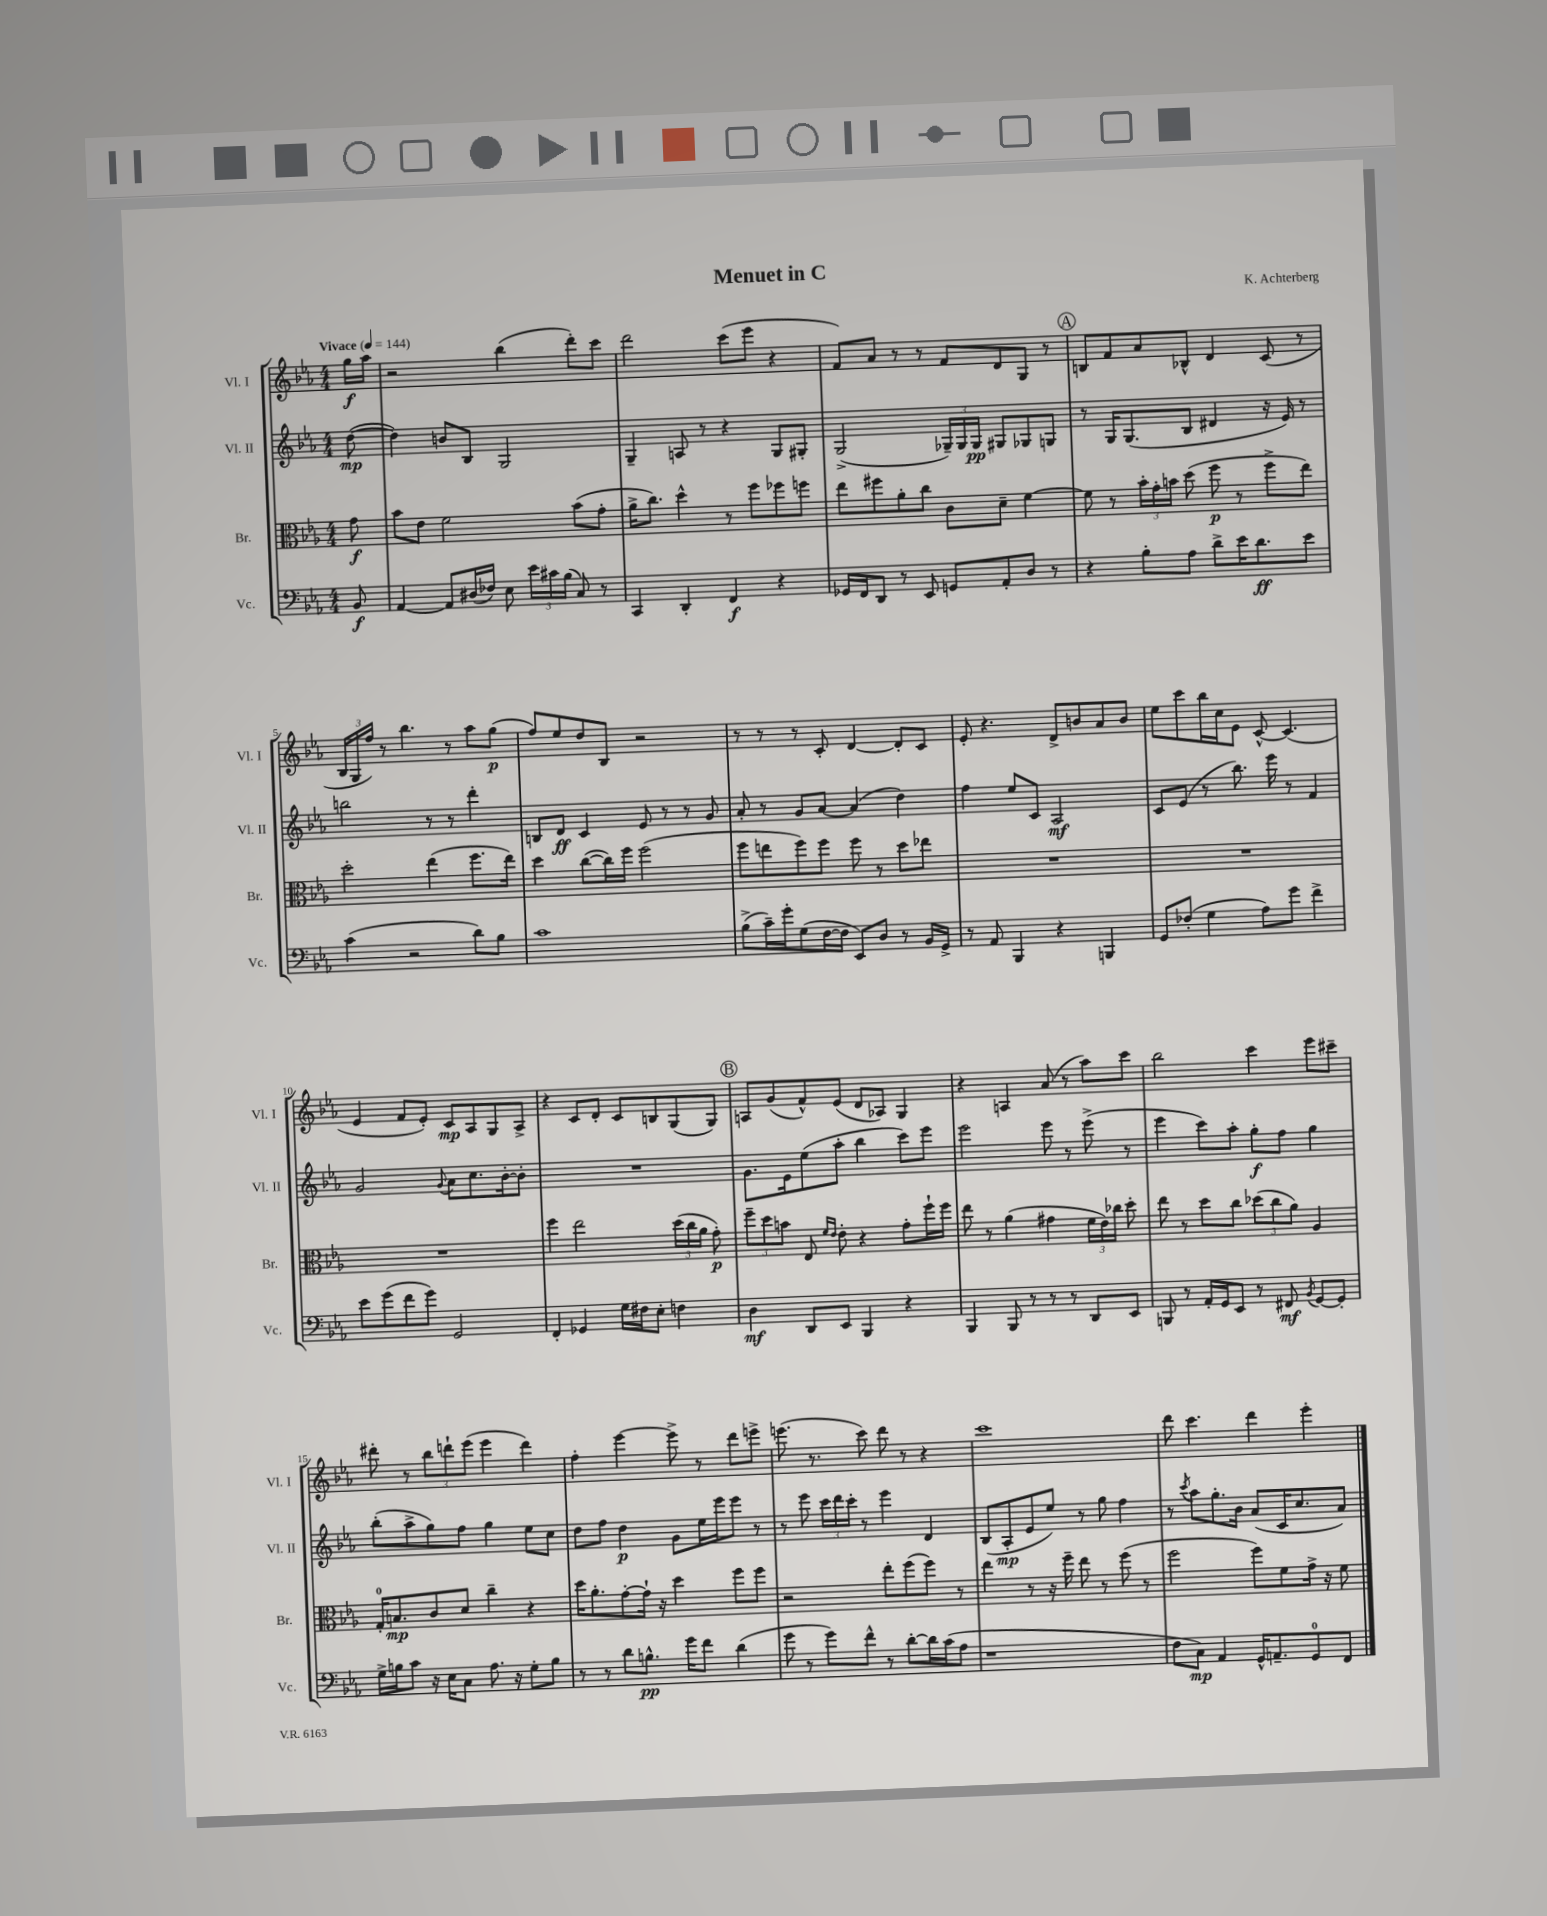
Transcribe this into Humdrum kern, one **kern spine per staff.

**kern	**kern	**kern	**kern
*staff4	*staff3	*staff2	*staff1
*clefF4	*clefC3	*clefG2	*clefG2
*k[b-e-a-]	*k[b-e-a-]	*k[b-e-a-]	*k[b-e-a-]
*M4/4	*M4/4	*M4/4	*M4/4
*MM144	*MM144	*MM144	*MM144
8BB-	8g	([8dd	16gg
.	.	.	16aa-
=	=	=	=
[4AA-	8b-	4dd])	2r
.	8e-	.	.
8AA-]	2f	8b	.
(16D#	.	8B-	.
16F-)	.	.	.
8E-	.	2G	(4bb-
24e-	.	.	.
24c#	.	.	.
(24B-	.	.	.
8C)	(8b-	.	8ddd')
8r	8g'	.	8ccc
=	=	=	=
4CC	16a-^	4G~	2ddd
.	8.cc)	.	.
4DD'	4dd^^	8A	.
.	.	8r	.
4FF	8r	4r	(8ccc
.	8ff	.	8eee-
4r	8ff-	8G	4r
.	8ff	8G#'	.
=	=	=	=
16GG-	8ee-	(2G^	8f)
16FF	.	.	.
8DD	8ff#	.	8a-
8r	8a-'	.	8r
8EE-	8cc	.	8r
8GG	8c	24G-~)	8f
.	.	24G-	.
.	.	24G-	.
8AA-'	8d~	8G#	8d
8D	[4f	8G-	8G
8r	.	8G	8r
=	=	=	=
4r	8f]	8r	8B
.	8r	16G	8f
.	.	(8.G	.
8B-'	24b-'	.	8a-
.	24g'	.	.
.	24b	.	.
8A-	(8dd	8B-	8B-^^
8d^	8ff	4d#	4d
16e-	8r	.	.
8.d	.	.	.
.	8ff^	16r	(8c
.	.	16e-)	.
8e-	8ee-)	8r	8r
=	=	=	=
(4c	2dd'	2bb	24B-
.	.	.	24G
.	.	.	24ff)
.	.	.	8r
2r	.	.	4.bb-
.	(4ee-	8r	.
.	.	8r	8r
8d)	8.ff	4ddd'	8aa-
8B-	.	.	(8gg
.	16ee-)	.	.
=	=	=	=
1c	4dd	8B	8ff)
.	.	8d	8ee-
.	([8cc	4c	8dd
.	16cc])	.	8B-
.	16ff	.	.
.	(2ff	8e-	2r
.	.	8r	.
.	.	8r	.
.	.	8g	.
=	=	=	=
(8B-^	8ff	8a-'	8r
16c~)	8ee	8r	8r
16g'	.	.	.
(8G	8ff)	8g	8r
[16F	8ff	[8a-	8c'
16F]	.	.	.
8EE-)	8ff	(4a-]	[4d
8D	8r	.	.
8r	8dd	4dd)	8d']
16BB-	8ee-	.	8c
16GG^	.	.	.
=	=	=	=
8r	1r	4ff	8e-'
8AA-	.	.	4.r
4BBB-	.	8ee-	.
.	.	8c	.
4r	.	2A-	8d^
.	.	.	8b
4BBB	.	.	8a-
.	.	.	8b
=	=	=	=
8GG	1r	8c	8ee-
(8F-'	.	(8e-	8ccc
4G	.	8r	16bb-
.	.	.	16cc
.	.	8.bb-)	8e-
8A-)	.	.	[8c^^
.	.	16eee-	.
8g	.	8r	(4.c]
4f^	.	4f	.
=	=	=	=
8e-	1r	2g	4e-
(8g	.	.	.
8f	.	.	8f
8g)	.	.	8e-')
.	.	8qqg	.
2GG	.	8a-	8c
.	.	8.cc	8A-
.	.	.	8G
.	.	[16b-'	.
.	.	8b-']	8A-^
=	=	=	=
4FF'	4ff	1r	4r
4GG-	2ee-	.	8c
.	.	.	8d'
16G	.	.	8c
16F#	.	.	.
8E-'	.	.	8B
4F	(24dd	.	(8G
.	24cc	.	.
.	24a-	.	.
.	8g')	.	8G)
=	=	=	=
4D	12ff~	8.g	8A
.	12dd	.	.
.	.	.	(8g
.	12b	.	.
.	.	16e-	.
8DD	8E-	(8ee-	8f^^)
.	16qqf	.	.
.	16qqe-	.	.
8EE-	8e-'	8aa-'	(8e-
4BBB-	4r	4bb-	8d
.	.	.	8A-)
4r	8g'	8ccc)	4G
.	16ff`	8eee-	.
.	16ff	.	.
=	=	=	=
4BBB-	8ee-	2eee-	4r
.	8r	.	.
8BBB-	(4a-	.	4A
8r	.	.	.
8r	4g#	8eee-	(8a-
8r	.	8r	8r
8DD	24f	(8eee-^	8aa-)
.	24e-)	.	.
.	24cc-	.	.
8EE-	8dd'	8r	8ccc
=	=	=	=
8BBB	8ee-	4eee-	2bb-
8r	8r	.	.
16AA-'	8dd	8ccc)	.
16GG	.	.	.
8EE-	8cc	8aa-'	.
8r	(12dd-	8gg'	4ccc
.	12cc	.	.
8FF#	.	8ff	.
.	12a-)	.	.
8qBB-	.	.	.
[8GG	4A-	4gg	8eee-
8GG']	.	.	8ccc#~
=	=	=	=
16G^	16G'	(8bb-'	8ddd#'
16B	8.B	.	.
8c	.	8aa-^	8r
16r	8c	8gg)	12bb-
16E-	.	.	.
.	.	.	12ddd`
8C	8d	8ff	.
.	.	.	(12eee-
8.A-	4cc~	4gg	4eee-
16r	.	.	.
8G'	4r	8ee-	4ddd)
8B	.	8cc	.
=	=	=	=
8r	16dd	8dd	4ff'
.	8.a-'	.	.
8r	.	8ff	.
8d	[8g'	4dd	[4eee-
8.B^^	16g`]	.	.
.	16r	.	.
.	4dd	8g	8eee-^]
16g	.	.	.
8f	.	16ee-	8r
.	.	16eee-	.
(4d	8ff	8eee-	8ddd
.	8ff	8r	8eee^
=	=	=	=
8g	2r	8r	(8.eee
8r	.	8eee-	.
.	.	.	8.r
8g)	.	24ccc	.
.	.	24ddd	.
.	.	24ccc'	.
8f^^	.	8r	8ccc)
8r	8ee-'	4eee-	8ddd
[8d'	(8ff	.	8r
16d]	8ff)	4d	4r
(16c	.	.	.
8A-	8r	.	.
=	=	=	=
1r	4ee-	(8B-	1ccc
.	.	8A-'	.
.	8r	8e-	.
.	16r	8ee-)	.
.	16ff~	.	.
.	8ee-	8r	.
.	8r	8gg	.
.	(8ff	4ff	.
.	8r	.	.
=	=	=	=
8F	2ff	8r	8ddd
.	.	8qccc	.
8C)	.	8aa-	4.ccc
4AA-	.	8.gg'	.
.	.	16b-	.
16GG^^	8ff)	(8a-	4ddd
8.AA~	.	.	.
.	8f	16c	.
.	.	8.cc	.
8GG	16g^	.	4eee-'
.	16r	.	.
8FF	8f	8a-)	.
==	==	==	==
*-	*-	*-	*-
